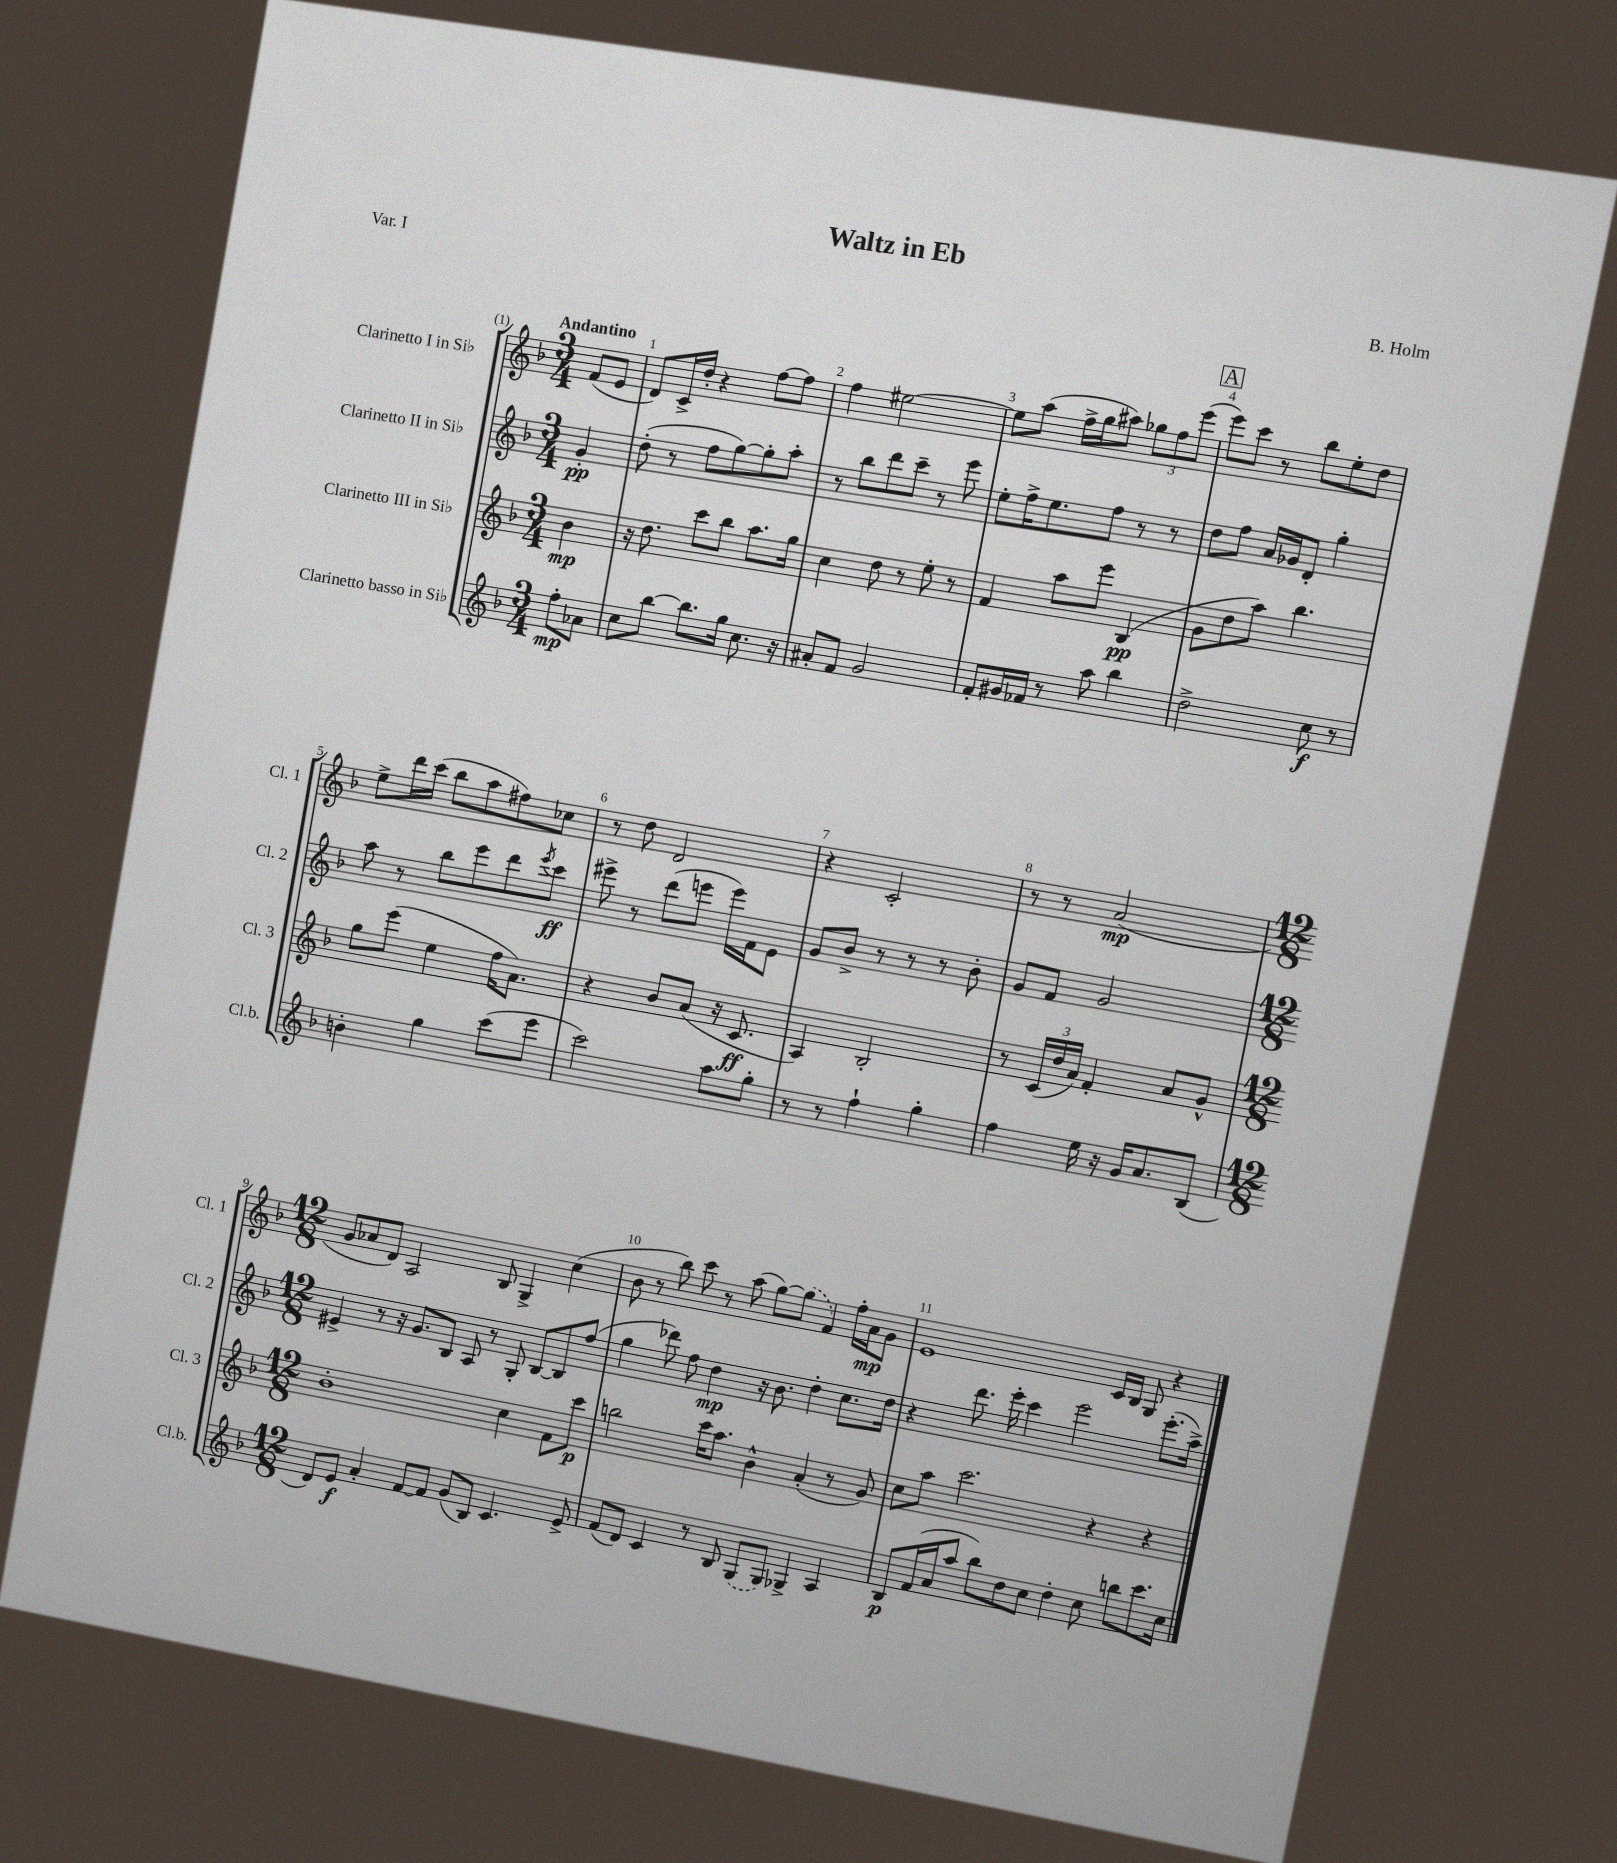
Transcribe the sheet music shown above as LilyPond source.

\header { title = "Waltz in Eb" composer = "B. Holm" piece = "Var. I" }
<<
\new StaffGroup <<
\new Staff = "s0" \with { instrumentName = "Clarinetto I in Sib" shortInstrumentName = "Cl. 1" } {
    \clef treble \key f \major \numericTimeSignature \time 3/4 \partial 4 \tempo "Andantino"
    f'8( e'8 |
    d'8) c'16-> d''16-. r4 f''8~ f''8 |
    f''4 eis''2~ |
    eis''8 a''8( f''16-> g''16 ais''8) \tuplet 3/2 { ges''8 f''8 e'''8( } |
    \mark \markup { \box "A" } e'''8) c'''8 r8 bes''8 e''8-. d''8 |
    e''8-> d'''16 c'''16( bes''8 a''8 fis''8) ces''8 |
    r8 d''8 d'2 |
    r4 c'2-. |
    r8 r8 a'2\mp( |
    \numericTimeSignature \time 12/8 g'8 aes'8 d'8) a2 bes8 g4-> c''4( |
    bes'8 r8 bes''8) c'''8 r8 a''8( g''8~) \once \slurDashed g''8( f'4) f''16-. a'16\mp g'8 |
    e'1 c'16 bes16 g8 r4 \bar "|." |
}
\new Staff = "s1" \with { instrumentName = "Clarinetto II in Sib" shortInstrumentName = "Cl. 2" } {
    \clef treble \key f \major \numericTimeSignature \time 3/4 \partial 4
    g'4-.\pp |
    d''8-.( r8 f''8 g''8~) g''8-. a''8-. |
    r8 bes''8 d'''8 c'''8-- r8 e'''8 |
    e''8-. f''16-> e''8. f''8 r8 r8 |
    \mark \markup { \box "A" } d''8 f''8 a'16 ges'16 d'8-. g''4-. |
    a''8 r8 bes''8 e'''8 d'''8 \acciaccatura { e'''8 } c'''8\ff |
    eis'''8-> r8 d'''8( e'''8 e'''16) f'16 e'8 |
    g'8 bes'8-> r8 r8 r8 bes'8-. |
    g'8 f'8 g'2 |
    \numericTimeSignature \time 12/8 eis'4-> r8 r16 g'8. bes8 a8 r8 g8-. bes8~ bes8 f''8( |
    g''4 des'''8) f''8 d''4\mp r16 bes'8. d''4-. c''8. d''16 |
    r4 d'''8. e'''16-. c'''4 e'''2 e'''8.-.( a''16->) \bar "|." |
}
\new Staff = "s2" \with { instrumentName = "Clarinetto III in Sib" shortInstrumentName = "Cl. 3" } {
    \clef treble \key f \major \numericTimeSignature \time 3/4 \partial 4
    bes'4\mp |
    r16 d''8. c'''8 bes''8 a''8. g''16 |
    c''4 d''8 r8 e''8-. r8 |
    f'4 a''8 e'''8 bes4\pp( |
    \mark \markup { \box "A" } g'8 d''8 a''8) bes''4. |
    g''8 e'''8( e''4 f''16 a'8.) |
    r4 bes'8 a'8( r16 c'8.\ff |
    a4) bes2-. |
    r8 \tuplet 3/2 { c'16( d''16 a'16) } f'4-. a'8 g'8-^ |
    \numericTimeSignature \time 12/8 bes'1-. c''4 f'8 c'''8\p |
    b''2 c'''16 a''8. bes'4-^ a'4-.( r8 g'8) |
    c''8 a''8 c'''2. r4 r4 \bar "|." |
}
\new Staff = "s3" \with { instrumentName = "Clarinetto basso in Sib" shortInstrumentName = "Cl.b." } {
    \clef treble \key f \major \numericTimeSignature \time 3/4 \partial 4
    f''8-.\mp aes'8 |
    c''8 bes''8~ bes''8. g''16 c''8. r16 |
    ais'8-. f'8 g'2 |
    f'8-. gis'16 fes'16 r8 a''8 bes''4 |
    \mark \markup { \box "A" } d''2-> c''8\f r8 |
    b'4-. g''4 c'''8( e'''8 |
    c'''2) a''8 g''8-. |
    r8 r8 f''4-! g''4-. |
    f''4 e''16 r16 g'16 a'8. bes8( |
    \numericTimeSignature \time 12/8 d'8) e'8\f a'4-. f'8~ f'8 g'8( bes8) c'4. e'8-> |
    f'8( d'8) c'4 r8 bes8 \once \slurDashed g8( g8) ges4-> a4 |
    bes8\p f'16( a'16 a''8 bes''8) d''8 c''8 d''4-. c''8 b''8 c'''8. c''16 \bar "|." |
}
>>
>>
\layout { \context { \Score \override BarNumber.break-visibility = ##(#f #t #t) barNumberVisibility = #all-bar-numbers-visible } }
